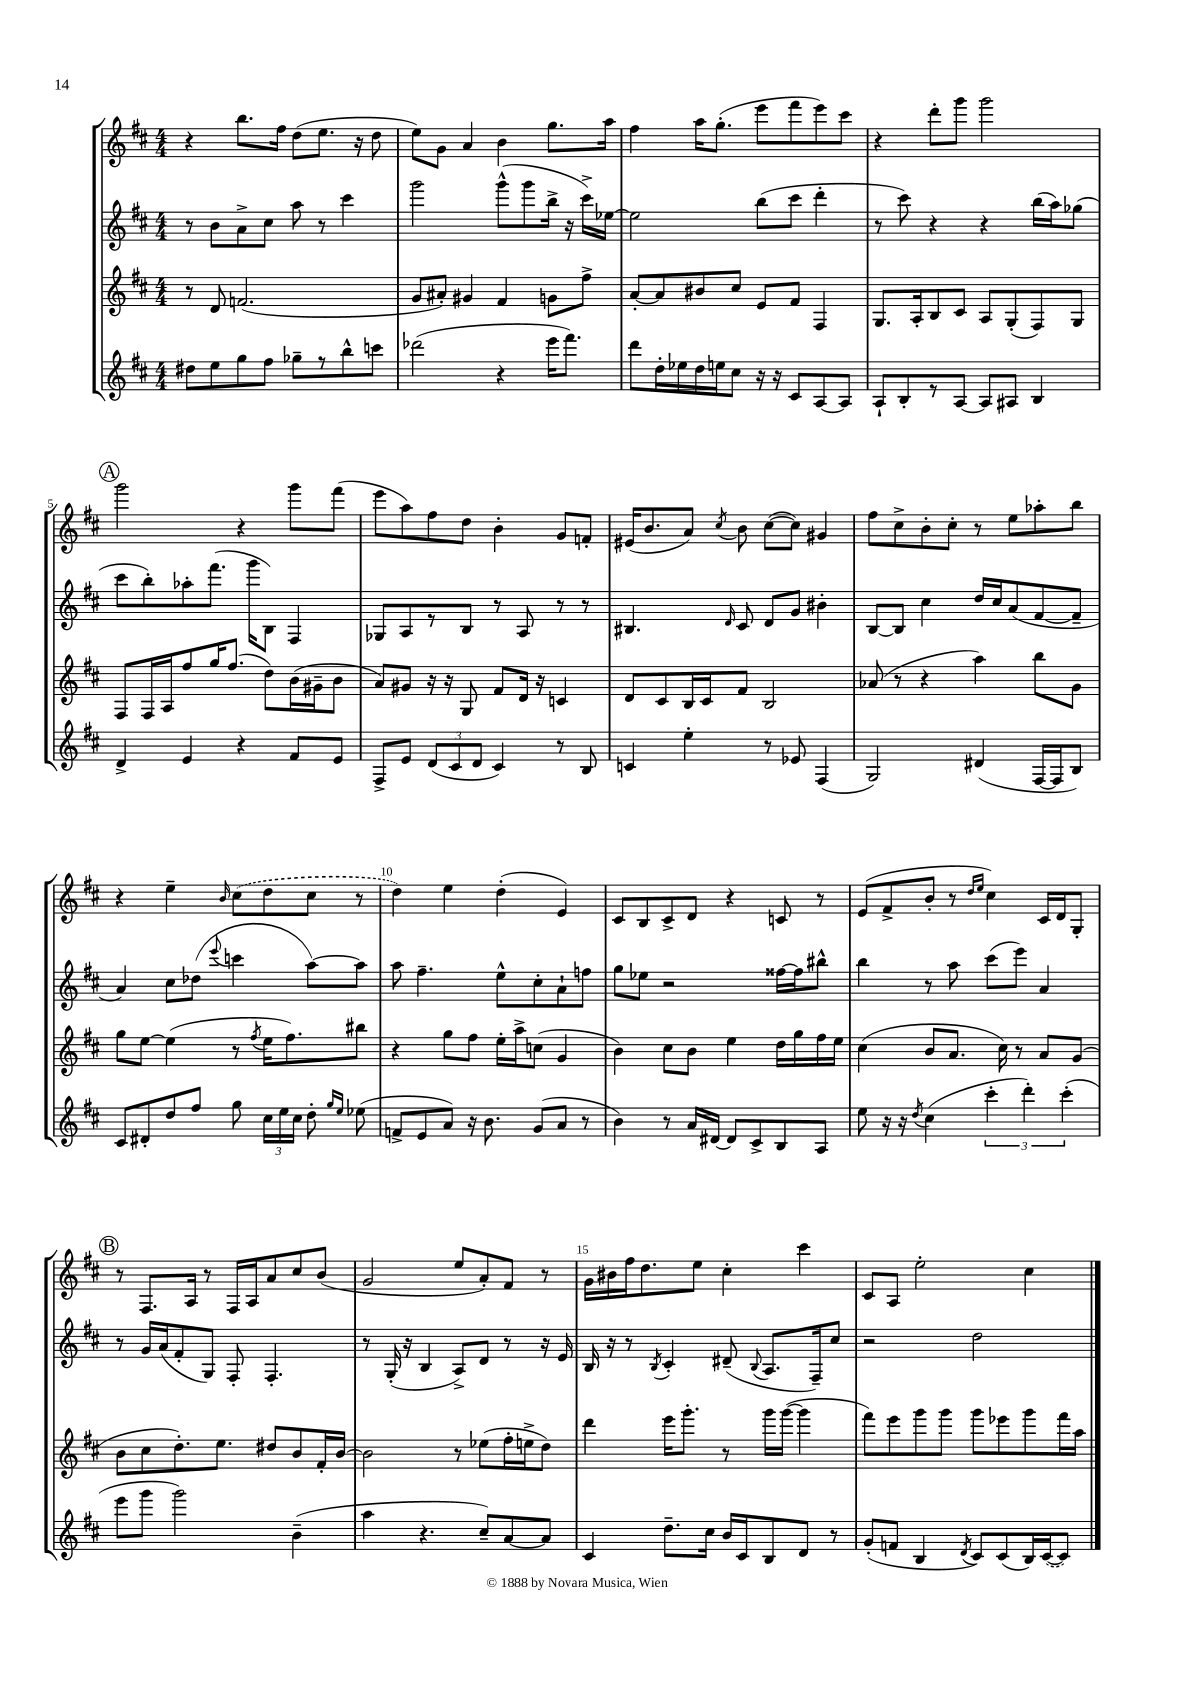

**kern	**kern	**kern	**kern
*part4	*part3	*part2	*part1
*staff4	*staff3	*staff2	*staff1
*clefG2	*clefG2	*clefG2	*clefG2
*k[f#c#]	*k[f#c#]	*k[f#c#]	*k[f#c#]
*M4/4	*M4/4	*M4/4	*M4/4
=1	=1	=1	=1
8dd#X\L	8r	8r	4r
8ee\	8d/	8b\L	.
8gg\	(2.fn/	8a^\	8.bb\L
8ff#\J	.	8cc#\J	.
.	.	.	16ff#\Jk
8gg-X~\L	.	8aa\	(8dd\L
8r	.	8r	8.ee\J
8bb^^\	.	4ccc#\	.
.	.	.	16r
8cccn\J	.	.	8dd\
=2	=2	=2	=2
(2ddd-X\	8g/L	2ggg\	8ee\L)
.	8a#X'/J)	.	8g\J
.	4g#X/	.	4a/
4r	4f#/	(8ggg^^\L	4b\
.	.	8ggg\	.
16eee\KL	8gn\L	16bb^\Jk	8.gg\L
8.fff#\J)	.	16r	.
.	8ff#^\J	16ccc#^\LL)	.
.	.	[16ee-X\JJ	16aa\Jk
=3	=3	=3	=3
8ddd\L	[8a'/L	2ee-\]	4ff#\
16dd'\L	8a/]	.	.
16ee-X\	.	.	.
16dd\	8b#X/	.	16aa\KL
16een\J	.	.	(8.gg'\J
8cc#\J	8cc#/J	.	.
16r	8e/L	(8bb\L	8eee\L
16r	.	.	.
8c#/L	8f#/J	8ccc#\J	8fff#\
[8A/	4F#/	4ddd'\	8eee\)
8A/J]	.	.	8ccc#\J
=4	=4	=4	=4
8A`/L	8.G/L	8r	4r
8B'/	.	8ccc#\)	.
.	16A'/k	.	.
8r	8B/	4r	8ddd'\L
[8A/J	8c#/J	.	8ggg\J
8A/L]	8A/L	4r	2ggg\
8A#X/J	(8G'/	.	.
4B/	8F#/)	(16bb\LL	.
.	.	16aa\J)	.
.	8G/J	(8gg-X\J	.
!!LO:LB:g=z
!!LO:REH:place=s1:t=A
=5	=5	=5	=5
4d^/	8F#/L	8ccc#\L	2ggg\
.	16F#/L	8bb'\)	.
.	16A/J	.	.
4e/	8ff#/	8aa-X'\	.
.	16gg/K	(8.fff#\J	.
.	(8.ff#/J	.	.
4r	.	.	4r
.	.	16ggg\KL	.
.	8dd\L)	8B\J)	.
8f#/L	(16b\L	4F#/	8ggg\L
.	16g#X~\J	.	.
8e/J	8b\J	.	(8fff#\J
=6	=6	=6	=6
8F#^/L	8a/L)	8G-X/L	8eee\L
8e/J	8g#X/J	8A/	8aa\)
(12d/L	16r	8r	8ff#\
.	16r	.	.
12c#/	.	.	.
.	8G/	8B/J	8dd\J
12d/J	.	.	.
4c#/)	8f#/L	8r	4b'\
.	16d/Jk	8A/	.
.	16r	.	.
8r	4cn/	8r	8g/L
8B/	.	8r	8fn'/J
=7	=7	=7	=7
4cn/	8d/L	4.B#X/	(16e#X/KL
.	.	.	8.b/
.	8c#/	.	.
4ee'\	16B/L	.	8a/J)
.	16c#/J	.	.
.	.	16qqd/	8qcc#/
.	8f#/J	8c#/	8b\
8r	2B/	8d/L	([8cc#\L
8e-X/	.	8g/J	8cc#\J])
(4F#/	.	4b#X'\	4g#X/
=8	=8	=8	=8
2G/)	(8a-X/	[8B/L	8ff#\L
.	8r	8B/J]	8cc#^\
.	4r	4cc#\	8b'\
.	.	.	8cc#'\J
(4d#X/	4aa\)	16dd/LL	8r
.	.	16cc#/J	.
.	.	(8a/	8ee\L
[16F#/LL	8bb\L	[8f#/	8aa-X'\
16F#/J]	.	.	.
8B/J)	8g\J	8f#~/J]	8bb\J
!!LO:LB:g=z
=9	=9	=9	=9
8c#/L	8gg\L	4a/)	4r
8d#X'/	[8ee\J	.	.
8dd/	(4ee\]	8cc#\L	4ee~\
8ff#/J	.	(8dd-X\J	.
.	.	8qqeee/	16qqb/
8gg\	8r	4cccn\	(8cc#\L
.	8qff#/	.	.
24cc#\LL	16ee\KL	.	8dd\
24ee\	.	.	.
.	8.ff#\)	.	.
24cc#\JJ	.	.	.
8dd'\	.	[8aa\L)	8cc#\J
16qqgg/LL	.	.	.
16qqee/JJ	.	.	.
(8ee-X\	8bb#X\J	8aa\J]	8r
=10	=10	=10	=10
8fn^/L	4r	8aa\	4dd\)
8e/	.	4.ff#~\	.
8a/J)	8gg\L	.	4ee\
16r	8ff#\J	.	.
8.b\	.	.	.
.	16ee'\LL	8ee^^\L	(4dd'\
.	16aa^\J	.	.
(8g/L	(8ccn\J	8cc#'\	.
8a/J	4g/	8a`\	4e/)
8r	.	8ffn\J	.
=11	=11	=11	=11
4b\)	4b\)	8gg\L	8c#/L
.	.	8ee-X\J	8B/
8r	8cc#\L	2r	8c#^/
16a/LL	8b\J	.	8d/J
[16d#X/JJ	.	.	.
8d#/L]	4ee\	.	4r
8c#^/	.	.	.
8B/	16dd\LL	[16ff##X\LL	8cn/
.	16gg\	16ff##\J]	.
8A/J	16ff#\	8bb#X^^\J	8r
.	16ee\JJ	.	.
=12	=12	=12	=12
8ee\	(4cc#\	4bb\	(8e/L
16r	.	.	8f#^/
16r	.	.	.
8qdd/	.	.	.
(4cc#\	8b/L	8r	8b'/J
.	8.a/J	8aa\	8r
.	.	.	16qqdd/LL
.	.	.	16qqee/JJ
6ccc#'\	.	(8ccc#\L	4cc#\)
.	16cc#\)	.	.
.	8r	8eee\J)	.
6ddd'\)	.	.	.
.	8a/L	4a/	16c#/LL
.	.	.	16d/J
(6ccc#'\	.	.	.
.	(8g/J	.	8G'/J
!!LO:LB:g=z
!!LO:REH:place=s1:t=B
=13	=13	=13	=13
8eee\L	8b\L	8r	8r
8ggg\J	8cc#\	16g/LL	8.F#/L
.	.	(16a/J	.
2ggg\)	8.dd'\)	8f#'/	.
.	.	.	16A/Jk
.	.	8G/J)	8r
.	8.ee\J	.	.
.	.	8F#'/	16F#/LL
.	.	.	16A/J
.	8dd#X/L	4.F#'/	8a/
(4b~\	8b/	.	8cc#/
.	16f#'/L	.	(8b/J
.	[16b/JJ	.	.
=14	=14	=14	=14
4aa\	2b\]	8r	2g/
.	.	(16G'/	.
.	.	16r	.
4.r	.	4B/	.
.	8r	8A^/L)	8ee/L
8cc#~/L)	(8ee-X\L	8d/J	8a'/)
[8a/	16ff#'\L	8r	8f#/J
.	16een^\J	.	.
8a/J]	8dd\J)	16r	8r
.	.	16e/	.
=15	=15	=15	=15
4c#/	4ddd\	16B/	16g\LL
.	.	16r	16b#X\
.	.	8r	16ff#\J
.	.	.	8.dd\
.	.	8qB/	.
8.dd~\L	16eee\KL	4c#'/	.
.	8.ggg'\J	.	.
.	.	.	8ee\J
16cc#\Jk	.	.	.
16b/LL	8r	(8d#X~/	4cc#'\
16c#/J	.	.	.
.	.	8qqB/	.
8B/	16ggg\LL	8.A/L	.
.	([16ggg\JJ	.	.
8d/J	4ggg\]	.	4ccc#\
.	.	16F#~/k)	.
8r	.	8cc#/J	.
=16	=16	=16	=16
(8g'/L	8fff#\L)	2r	8c#/L
8fn/J	8eee\	.	8A/J
4B/	8ggg\	.	2ee'\
.	8ggg\J	.	.
8qd/	.	.	.
8c#/L)	8ggg\L	2dd\	.
(8c#/	8eee-X\	.	.
16B/L)	8ggg\	.	4cc#\
([16c#/J	.	.	.
8c#/J])	16fff#\L	.	.
.	16aa\JJ	.	.
==	==	==	==
*-	*-	*-	*-
